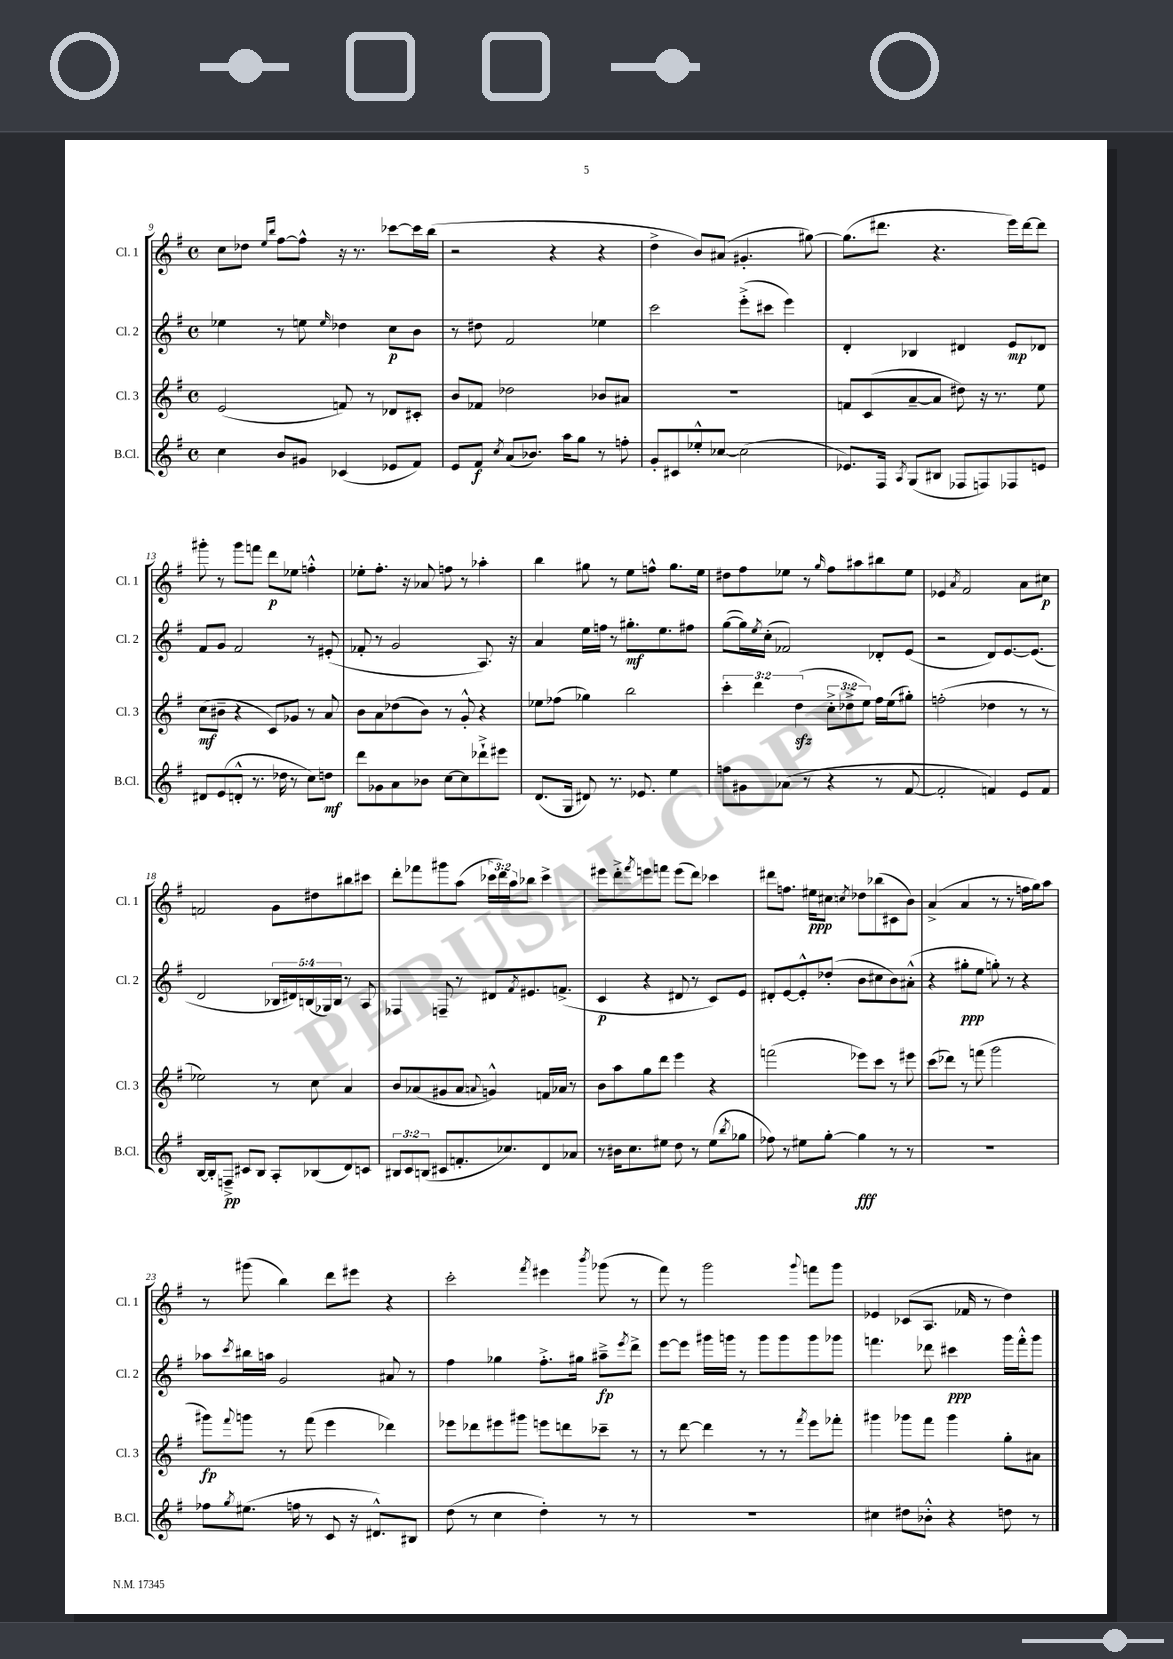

**kern	**kern	**kern	**kern
*staff4	*staff3	*staff2	*staff1
*clefG2	*clefG2	*clefG2	*clefG2
*k[f#]	*k[f#]	*k[f#]	*k[f#]
*M4/4	*M4/4	*M4/4	*M4/4
*met(c)	*met(c)	*met(c)	*met(c)
4cc	(2e	4ee-	8cc
.	.	.	8dd-
.	.	.	16qqee
.	.	.	16qqbb
8b	.	8r	[8ff#
8g#	.	8ee	8ff#^^]
.	.	16qqee	.
(4c-	8f)	4dd-	16r
.	.	.	8.r
.	8r	.	.
8e-	8d-	8cc	[8ccc-
8f#)	8c#'	8b	16ccc-]
.	.	.	(16bb
=	=	=	=
8e	8b	8r	2r
8f#	8f-	8dd#	.
8qcc	.	.	.
(8a	2dd-	2f#	.
8.b-)	.	.	.
.	.	.	4r
16aa	.	.	.
8gg	.	.	.
8r	8b-	4ee-	4r
8ff'	8a#	.	.
=	=	=	=
8g'	1r	2ccc	4dd^
8c#	.	.	.
8ee-'^^	.	.	8b)
[8cc-	.	.	(8a#
(2cc-]	.	(8eee'^	4.g#'
.	.	8ccc#	.
.	.	4eee)	.
.	.	.	[8gg#)
=	=	=	=
8.e-)	8f	4d'	(8.gg#]
.	(8c	.	.
16F#	.	.	8.ddd#
8qA	.	.	.
(8G	[8a~	4B-	.
8B#	8a]	.	4.r
8F-	8dd#)	4d#	.
8F)	16r	.	.
.	8.r	.	.
8F-	.	8e	16eee)
.	.	.	[16ddd#
8e	8ee	8d-	8ddd#]
=	=	=	=
8d#	(8cc	8f#	8ggg#'
(8e	8b#~	8g	8r
8d'^^	4r	2f#	8ggg#
8.r	.	.	8fff
.	8c)	.	8ddd
16dd-	.	.	.
8r	8g-	.	8ee-
8cc)	8r	8r	4ff'^^
8dd	8a	(8e#'	.
=	=	=	=
8ddd	8b	8f-'	8ee-'
8g-	8a	8r	8.ff#'
8a	(8dd-	2g	.
.	.	.	16r
8b-	8b)	.	8a-
[8cc	8r	.	8ff
8cc]	8g'^^	.	8r
8ddd-`^	4r	8.A)	4aa-'
8eee#	.	.	.
.	.	16r	.
=	=	=	=
(8.d	8ee-	4a	4bb
.	(8ff-	.	.
16G	.	.	.
8d#)	4gg-)	16ee	8gg#
.	.	16ff	.
8.r	.	8r	8r
.	2bb	8.gg#'	8ee
8.e-	.	.	.
.	.	.	8ff^^
.	.	8.ee	.
4ee	.	.	8.gg#
.	.	8ff#	.
.	.	.	16ee
=	=	=	=
8ff	6ccc'	([8gg	8dd#
8g#	.	16gg])	8ff#
.	6ddd	.	.
.	.	8qee	.
.	.	(16cc'	.
(8a-	.	2f-)	8ee-
.	(6dd	.	.
8r	.	.	8r
.	.	.	16qqgg
4r	12cc'^	.	8ff#
.	12dd-^	.	.
.	.	.	8aa#
.	12ee)	.	.
8r	16ff#	8d-'	8bb#
.	(16ee	.	.
[8f#	8gg#')	(8e	8ee-
=	=	=	=
2f#']	(2ff'	2r	4e-
.	.	.	8qa
.	.	.	2f#
4f)	4dd-	8d)	.
.	.	[8.e	.
8e	8r	.	8a
.	.	(8.e]	.
8f	8r	.	8cc#
=	=	=	=
[16B	2ee-)	2d	2f
16B']	.	.	.
8F~^	.	.	.
8c#	.	.	.
8B	.	.	.
8A'	8r	20B-	8g
.	.	20d#)	.
.	.	(20B	.
(8B-	8cc	.	8dd#
.	.	20G-)	.
.	.	20B	.
8d)	4a	8r	8bb#
8c	.	8A	8ccc#
=	=	=	=
12B#	8b	4F-	8ddd'
12c	.	.	.
.	(8a-	.	8fff-
(12B	.	.	.
8c#	8g#	8F~	8ggg#
8.f'	8a-	8r	(8aa
.	8qqa	.	.
.	4g^^)	8d#	24ccc-
.	.	.	24ddd)
8.cc-)	.	.	.
.	.	.	24aa
.	.	8qf#	.
.	.	8.e#	8bb-
8d	16f	.	4ccc-^
.	16a-	(8.f^	.
8a-	8r	.	.
=	=	=	=
8r	8b	4c	8eee#
16b#	8aa	.	8ddd'^
8.cc	.	.	.
.	.	.	8qfff#
.	8gg	4r	8eee
8ee#	8ddd	.	8fff
8dd	4eee	8d#	(8eee
8r	.	8r	8ddd)
(8ee#	4r	8c)	4ccc-
8qbb	.	.	.
8gg-	.	8e	.
=	=	=	=
8ff-)	(2fff	8d#'	8ddd#
8r	.	[8e	8.ff
8ee#	.	8e'^^]	.
.	.	.	16ee#
[8gg'	.	(8dd-'	8cc#
.	.	.	8qcc
4gg]	8eee-)	8b	8dd-
.	8ccc	8cc#	(8bb-
8r	8r	8b)	8c#
8r	8eee#	(8a#'^^	8b)
=	=	=	=
1r	(8ccc	4r	(4a^
.	8ddd-)	.	.
.	8r	8gg#'	4a
.	(8fff	8ee	.
.	2ggg	8gg')	8r
.	.	8r	8r
.	.	4r	16ff
.	.	.	16gg)
.	.	.	8aa
=	=	=	=
8ff-	8ggg#)	8aa-	8r
8qgg	8qqfff#	8qccc	.
(8.ee#	8ggg	16bb#	(8ggg#
.	.	16aa	.
.	8r	2g	4bb)
16ff	.	.	.
8r	(8fff#	.	.
8c	4eee	.	8ddd
16r	.	.	8eee#
8.d#^^)	.	.	.
.	4ddd-)	8a#	4r
8B#	.	8r	.
=	=	=	=
(8dd	8eee-	4ff#	2ccc'
8r	8ddd-	.	.
4cc	8eee#	4gg-	.
.	8ggg#	.	.
.	.	.	8qfff#
4dd')	8eee	8.ff#'^	4eee#
.	8ddd	.	.
.	.	16gg#	.
.	.	.	8qbbb
8r	8ccc-~	8aa#~^	(8ggg-
.	.	8qeee	.
8r	8r	8ddd^	8r
=	=	=	=
1r	8r	[8eee	8fff#)
.	[8ddd	8eee]	8r
.	4ddd]	16ggg#	2ggg
.	.	16ggg	.
.	.	8r	.
.	8r	8ggg	.
.	8r	8ggg	.
.	8qfff#	.	8qqggg
.	8eee	8ggg	8fff
.	8fff-'	8ggg-	8ggg
=	=	=	=
4cc#	4ggg#	4.fff	4e-
8dd#	8ggg-	.	(8c-
8b-'^^	8fff#	8ddd-	8.A
4r	4ggg-	4ccc#	.
.	.	.	16f-
.	.	.	8r
8dd	8gg'	16ggg	4dd)
.	.	16fff'^^	.
8r	8a#	8ggg	.
==	==	==	==
*-	*-	*-	*-
